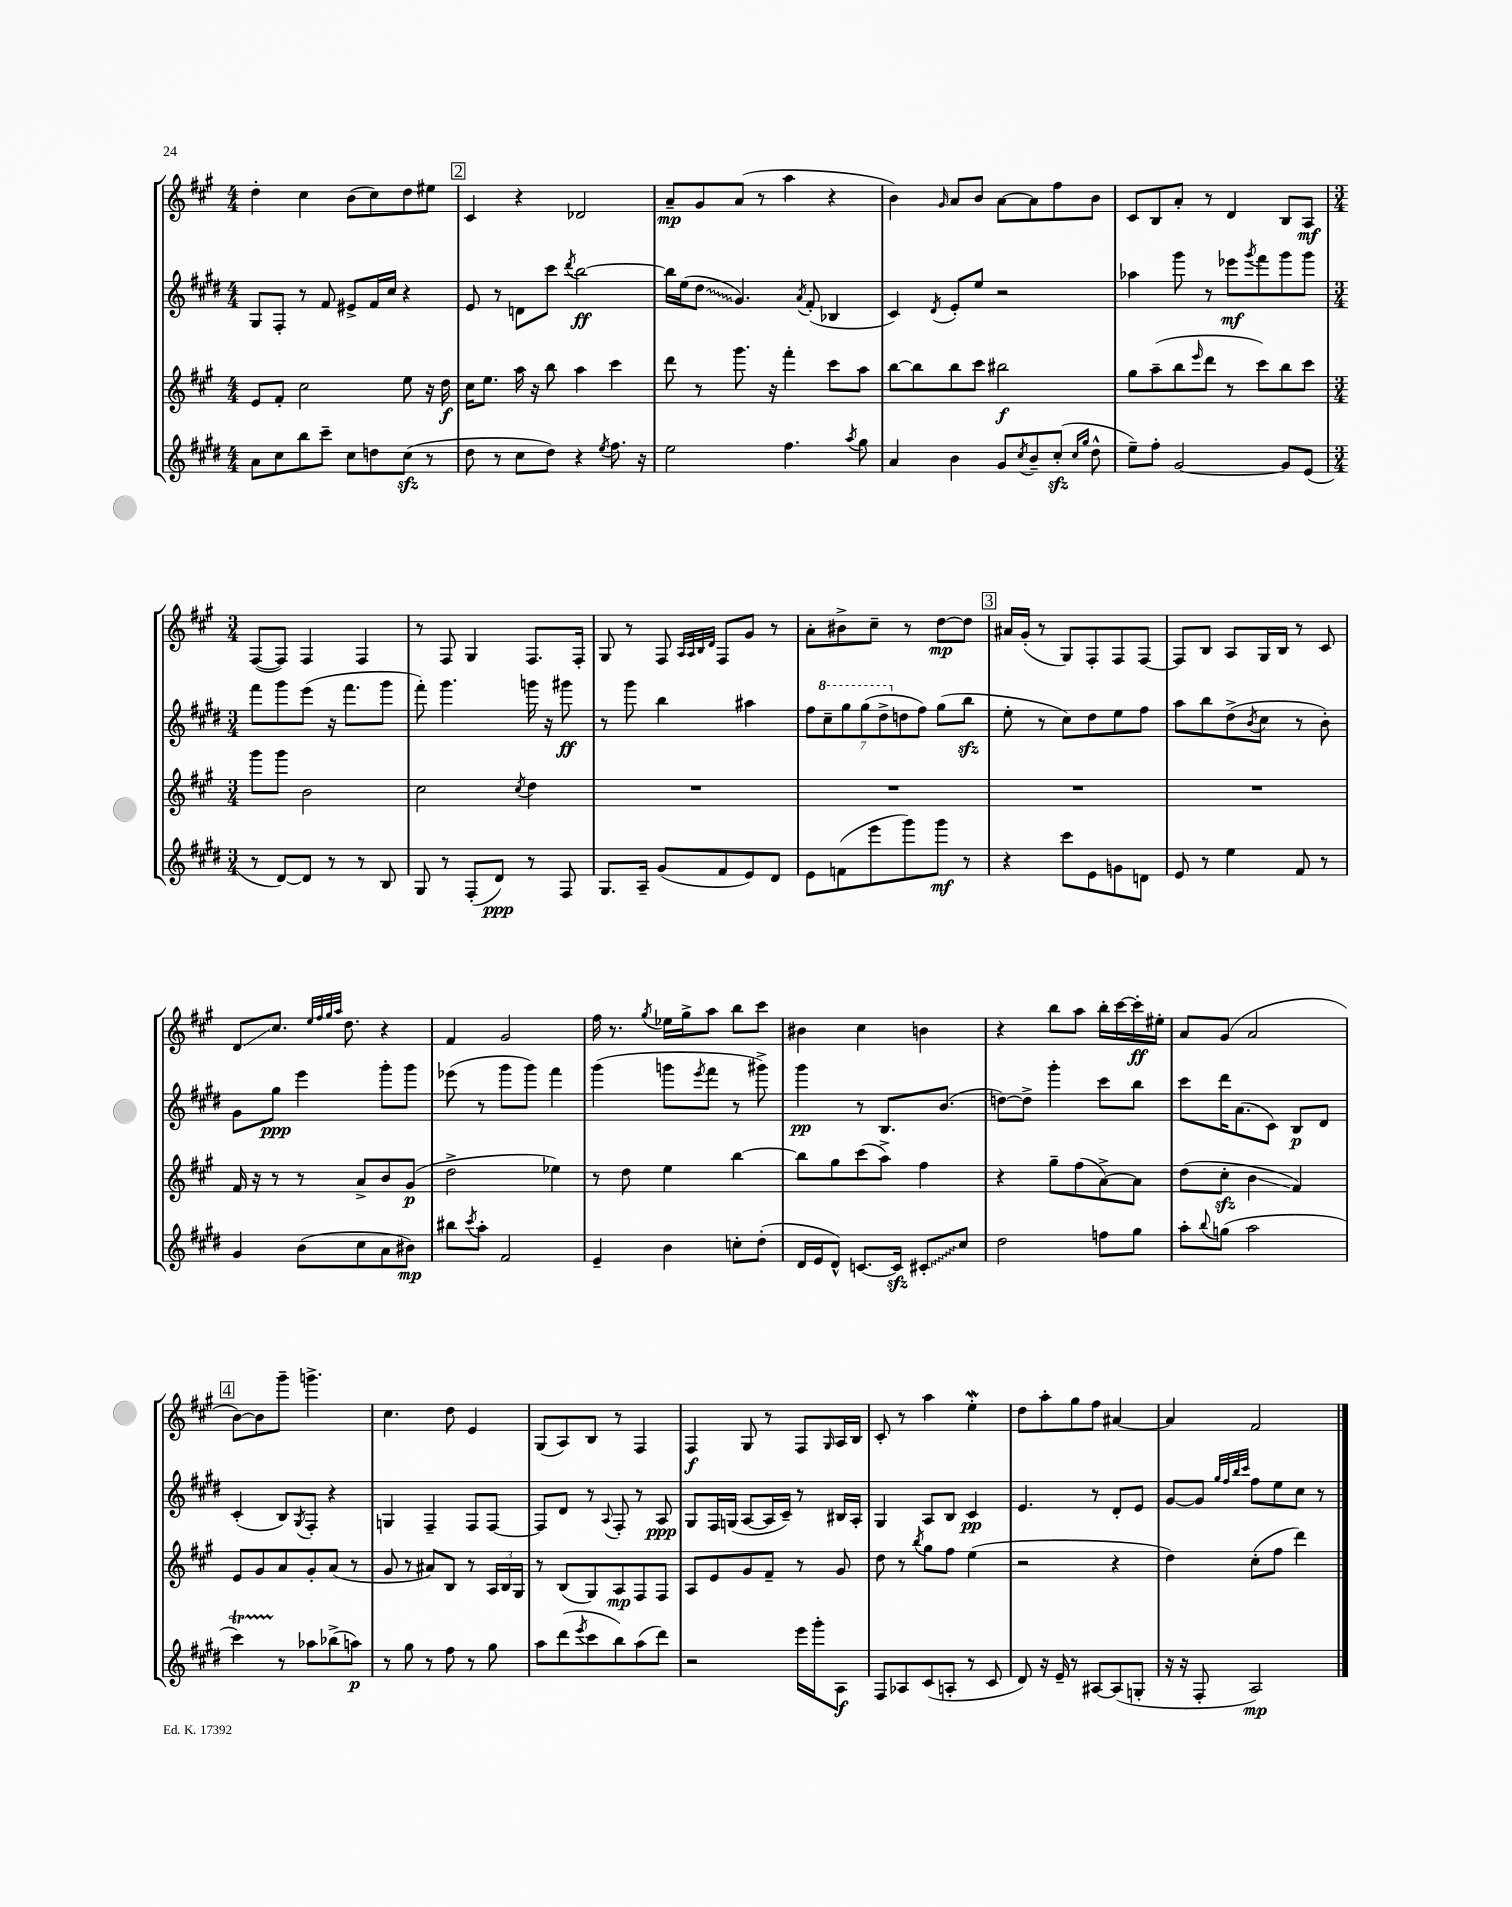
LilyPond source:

<<
\new StaffGroup <<
\new Staff = "s0" {
    \clef treble \key a \major \numericTimeSignature \time 4/4
    d''4-. cis''4 b'8( cis''8) d''8 eis''8 |
    \mark \markup { \box "2" } cis'4 r4 des'2 |
    a'8--\mp gis'8 a'8( r8 a''4 r4 |
    b'4) \grace { gis'16 } a'8 b'8 a'8~ a'8 fis''8 b'8 |
    cis'8 b8 a'8-. r8 d'4 b8 a8\mf |
    \numericTimeSignature \time 3/4 fis8~( fis8) fis4 fis4 |
    r8 fis8 gis4 fis8. fis16-. |
    gis8 r8 fis8 \grace { a32 a32 b32 d'32 } fis8 gis'8 r8 |
    a'8-. bis'8-> cis''8-- r8 d''8~\mp d''8 |
    \mark \markup { \box "3" } ais'16 gis'16-.( r8 gis8) fis8-. fis8 fis8~ |
    fis8 b8 a8 gis16 b16 r8 cis'8 |
    d'8\glissando cis''8. \grace { e''32 fis''32 gis''32 a''32 } d''8. r4 |
    fis'4 gis'2 |
    fis''16 r8. \acciaccatura { gis''8 } ees''16 gis''16-> a''8 b''8 cis'''8 |
    bis'4 cis''4 b'4 |
    r4 b''8 a''8 b''16-. cis'''16~ cis'''16-.\ff eis''16-. |
    a'8 gis'8( a'2 |
    \mark \markup { \box "4" } b'8~) b'8 gis'''8-- g'''4.-> |
    cis''4. d''8 e'4 |
    gis8( a8) b8 r8 fis4 |
    fis4\f gis8 r8 fis8 \grace { gis16 } a16 b16 |
    cis'8-. r8 a''4 e''4-.\mordent |
    d''8 a''8-. gis''8 fis''8 ais'4~ |
    ais'4 fis'2 \bar "|." |
}
\new Staff = "s1" {
    \clef treble \key e \major \numericTimeSignature \time 4/4
    gis8 fis8-. r8 fis'8 eis'8-> fis'16 cis''16 r4 |
    \mark \markup { \box "2" } e'8 r8 d'8 cis'''8 \acciaccatura { dis'''8 } b''2~\ff |
    b''16 e''16( \once \override Glissando.style = #'zigzag dis''8\glissando gis'4.) \acciaccatura { a'8 } fis'8-.( bes4 |
    cis'4) \acciaccatura { dis'8 } e'8-. e''8 r2 |
    aes''4 gis'''8 r8 ees'''8\mf \acciaccatura { gis'''8 } fis'''8 gis'''8 gis'''8 |
    \numericTimeSignature \time 3/4 fis'''8 gis'''8 e'''8( r16 fis'''8. gis'''8 |
    fis'''8-.) gis'''4. g'''16 r16 gis'''8\ff |
    r8 gis'''8 b''4 ais''4 |
    \tuplet 7/4 { fis''8 \ottava #1 cis'''8-- gis'''8 gis'''8( dis'''8-> \ottava #0 d''8 fis''8) } gis''8( b''8\sfz |
    \mark \markup { \box "3" } e''8-. r8 cis''8) dis''8 e''8 fis''8 |
    a''8 b''8 dis''8->( \acciaccatura { b'8 } cis''8 r8 b'8-.) |
    gis'8 gis''8\ppp e'''4 gis'''8-. gis'''8 |
    ees'''8( r8 gis'''8 gis'''8) fis'''4 |
    gis'''4( g'''8 \acciaccatura { e'''8 } fis'''8 r8 gis'''8->) |
    gis'''4\pp r8 b8. b'8.( |
    d''8~) d''8-> gis'''4-. cis'''8 b''8 |
    cis'''8 dis'''16 a'8.( cis'8) b8\p dis'8 |
    \mark \markup { \box "4" } cis'4-.( b8) \acciaccatura { gis8 } fis8-. r4 |
    g4 fis4-- fis8 fis8~ |
    fis8 dis'8 r8 \appoggiatura { a8 } fis8-. r8 a8\ppp |
    gis8 fis16 g16( a8~ a16 cis'16--) r8 bis16 a16-. |
    gis4 a8 b8 cis'4\pp |
    e'4. r8 dis'8-. e'8 |
    gis'8~ gis'8 \grace { gis''32 fis''32 b''32 cis'''32 } fis''8 e''8 cis''8 r8 \bar "|." |
}
\new Staff = "s2" {
    \clef treble \key a \major \numericTimeSignature \time 4/4
    e'8 fis'8-. cis''2 e''8 r16 d''16\f |
    \mark \markup { \box "2" } cis''16 e''8. a''16 r16 b''8 a''4 cis'''4 |
    d'''8 r8 gis'''8. r16 fis'''4-. cis'''8 a''8 |
    b''8~ b''8 b''8 cis'''8 bis''2\f |
    gis''8 a''8--( b''8 \grace { e'''16 } d'''8 r8 cis'''8) b''8 cis'''8 |
    \numericTimeSignature \time 3/4 gis'''8 gis'''8 b'2 |
    cis''2 \acciaccatura { cis''8 } d''4 |
    R2. |
    R2. |
    \mark \markup { \box "3" } R2. |
    R2. |
    fis'16 r16 r8 r8 a'8-> b'8 gis'8\p( |
    d''2-> ees''4) |
    r8 d''8 e''4 b''4~ |
    b''8 gis''8 cis'''8( a''8->) fis''4 |
    r4 gis''8-- fis''8( a'8~->) a'8 |
    d''8( cis''8-.\sfz b'4\glissando fis'4) |
    \mark \markup { \box "4" } e'8 gis'8 a'8 gis'8-. a'8( r8 |
    gis'8 r8 ais'8) b8 r8 \tuplet 3/2 { a16 b16 gis16 } |
    r8 b8( gis8) a8\mp fis8 fis8 |
    a8 e'8 gis'8 fis'8-- r8 gis'8 |
    d''8 r8 \acciaccatura { b''8 } gis''8 fis''8 e''4( |
    r2 r4 |
    d''4) cis''8-.( fis''8 d'''4) \bar "|." |
}
\new Staff = "s3" {
    \clef treble \key e \major \numericTimeSignature \time 4/4
    a'8 cis''8 b''8 cis'''8-- cis''8 d''8 cis''8\sfz( r8 |
    \mark \markup { \box "2" } dis''8 r8 cis''8 dis''8) r4 \acciaccatura { e''8 } fis''8. r16 |
    e''2 fis''4. \acciaccatura { a''8 } gis''8 |
    a'4 b'4 gis'8 \acciaccatura { cis''8 } b'8-- cis''8-.\sfz( \grace { cis''16 gis''16 } dis''8-^ |
    e''8--) fis''8-. gis'2~ gis'8 e'8( |
    \numericTimeSignature \time 3/4 r8 dis'8~) dis'8 r8 r8 b8 |
    gis8 r8 fis8-.( dis'8\ppp) r8 fis8 |
    gis8. a16-- gis'8( fis'8 e'8) dis'8 |
    e'8 f'8( e'''8 gis'''8) gis'''8\mf r8 |
    \mark \markup { \box "3" } r4 cis'''8 e'8 g'8 d'8 |
    e'8 r8 e''4 fis'8 r8 |
    gis'4 b'8( cis''8 a'8 bis'8\mp) |
    bis''8 \acciaccatura { cis'''8 } a''8-. fis'2 |
    e'4-- b'4 c''8-. dis''8-.( |
    dis'16 e'16 dis'8-^) c'8.~ c'16\sfz \once \override Glissando.style = #'zigzag cis'8-.\glissando cis''8 |
    dis''2 f''8 gis''8 |
    a''8-. \appoggiatura { b''8 } g''8( a''2 |
    \mark \markup { \box "4" } cis'''4\startTrillSpan) r8\stopTrillSpan aes''8 bes''8->( a''8\p) |
    r8 gis''8 r8 fis''8 r8 gis''8 |
    a''8 dis'''8( \acciaccatura { e'''8 } cis'''8 b''8) a''8( dis'''8) |
    r2 e'''16 gis'''16-. a8\f |
    fis8 aes8 cis'8( a8-. r8 cis'8 |
    dis'8) r16 e'16-- r8 ais8~ ais8( g8-. |
    r16 r16 fis8-. a2\mp) \bar "|." |
}
>>
>>
\layout { \context { \Score \remove "Bar_number_engraver" } }
